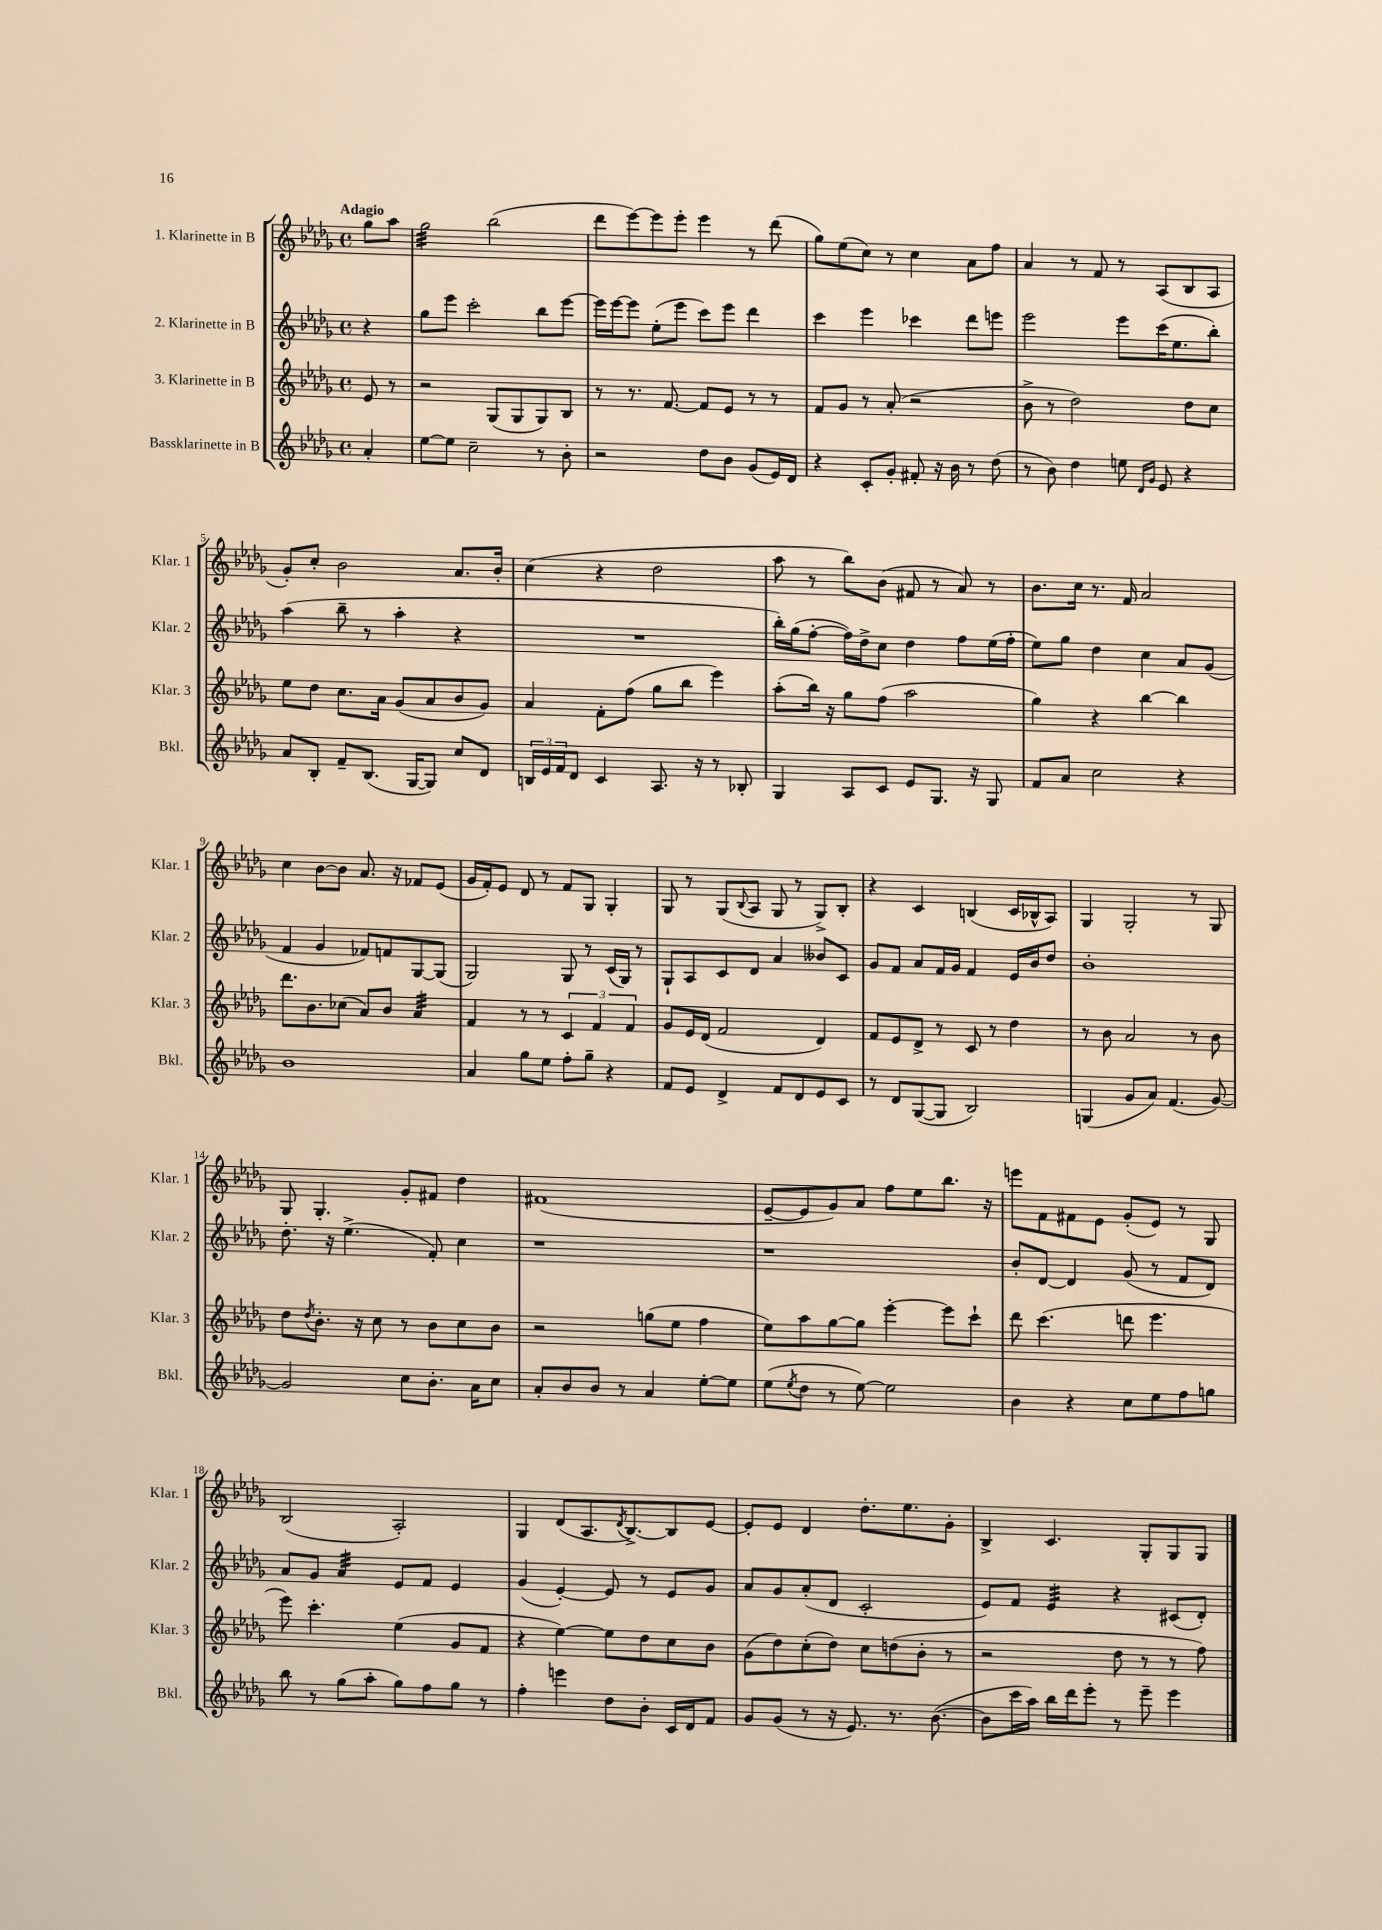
<<
\new StaffGroup <<
\new Staff = "s0" \with { instrumentName = "1. Klarinette in B" shortInstrumentName = "Klar. 1" } {
    \clef treble \key des \major \defaultTimeSignature \time 4/4 \partial 4 \tempo "Adagio"
    ges''8 aes''8 |
    ges''2:32 bes''2( |
    des'''8 ees'''8~) ees'''8 ees'''8-. ees'''4 r8 des'''8( |
    ges''8) ees''8( c''8) r8 c''4 aes'8 f''8 |
    aes'4 r8 f'8 r8 aes8( bes8 aes8 |
    ges'8-.) c''8-. bes'2 aes'8. bes'16-. |
    c''4( r4 des''2 |
    aes''8 r8 bes''8) bes'8( fis'8 r8 aes'8) r8 |
    bes'8. c''16 r8. f'16 aes'2 |
    c''4 bes'8~ bes'8 aes'8. r16 fes'8 ees'8( |
    ges'16 f'16-.) ees'8 des'8 r8 f'8 ges8 ges4-. |
    ges8 r8 ges8( \appoggiatura { bes8 } aes8 ges8 r8 ges8->) bes8-. |
    r4 c'4 b4( c'16 bes16-^ aes8) |
    ges4 ges2-. r8 ges8 |
    ges8 ges4.-. ges'8-. fis'8 des''4 |
    fis'1( |
    ees'8~-- ees'8 ges'8) aes'8 f''8 ees''8 bes''8. r16 |
    e'''8 f'8 fis'8 ees'8 ges'8-.( ees'8) r8 ges8 |
    bes2( aes2-.) |
    ges4 des'8( aes8. \acciaccatura { des'8 } bes8.~->) bes8 ees'8~ |
    ees'8-. ees'8 des'4 des''8.-. ees''8. ges'8-. |
    bes4-> c'4. ges8-. ges8 ges8 \bar "|." |
}
\new Staff = "s1" \with { instrumentName = "2. Klarinette in B" shortInstrumentName = "Klar. 2" } {
    \clef treble \key des \major \defaultTimeSignature \time 4/4 \partial 4
    r4 |
    ges''8 ees'''8 c'''2-. bes''8 ees'''8~ |
    ees'''16 ees'''16~ ees'''8 ees''8-.( ees'''8 c'''8) ees'''8 des'''4 |
    c'''4 ees'''4 ces'''4 des'''8 e'''8 |
    ees'''2 ees'''8 c'''16( ees''8. bes''8-.) |
    aes''4( bes''8-- r8 aes''4-. r4 |
    R1 |
    bes''16-.) ges''16( f''8~-. f''16) des''16-> c''8 des''4 f''8 ees''16( f''16-. |
    ees''8) ges''8 des''4 c''4 aes'8 ges'8( |
    f'4 ges'4 fes'8) f'8 ges8~ ges8( |
    ges2) ges8 r8 c'16( ges16) r8 |
    ges8-! aes8 c'8 des'8 aes'4 beses'8 c'8 |
    ges'8 f'8 aes'8 f'16 ges'16 f'4 ees'16 bes'16 des''8 |
    bes'1-. |
    des''8.-. r16 ees''4.->( f'8-.) c''4 |
    r1 |
    r1 |
    bes'8-. des'8~ des'4 ges'8( r8 f'8 des'8) |
    aes'8 ges'8 aes'4:32 ees'8 f'8 ees'4 |
    ges'4( ees'4~-.) ees'8 r8 ees'8 ges'8 |
    aes'8 ges'8 aes'8-.( des'8 c'2-. |
    ees'8) f'8 ees'4:32 r4 cis'8( des'8-.) \bar "|." |
}
\new Staff = "s2" \with { instrumentName = "3. Klarinette in B" shortInstrumentName = "Klar. 3" } {
    \clef treble \key des \major \defaultTimeSignature \time 4/4 \partial 4
    ees'8 r8 |
    r2 ges8( ges8 ges8) bes8 |
    r8 r8. f'8.~ f'8 ees'8 r8 r8 |
    f'8 ges'8 r8 aes'8-.( r2 |
    bes'8-> r8 des''2) des''8 c''8 |
    ees''8 des''8 c''8. aes'16 ges'8( aes'8 bes'8 ges'8) |
    aes'4 f'8-. f''8( ges''8 bes''8 ees'''4) |
    aes''8-.( bes''16) r16 ges''8 f''8( aes''2 |
    ges''4) r4 bes''4~ bes''4 |
    des'''8. bes'8. ces''8( aes'8) bes'8 aes'4:32 |
    f'4 r8 r8 \tuplet 3/2 { c'4 f'4 f'4 } |
    ges'8 ees'16 des'16( f'2 des'4) |
    f'8 ees'8 des'8-> r8 c'8 r8 des''4 |
    r8 bes'8 aes'2 r8 bes'8 |
    des''8 \acciaccatura { des''8 } bes'8.-. r16 c''8 r8 bes'8 c''8 bes'8 |
    r2 g''8( ees''8 f''4 |
    ees''8) aes''8 ges''8~ ges''8 ees'''4~-. ees'''8 c'''8-! |
    des'''8 c'''4.( d'''8 ees'''4. |
    ees'''8) c'''4.-. ees''4( ges'8 f'8 |
    r4 ees''4~) ees''8 des''8 c''8 bes'8 |
    ges'8( des''8) c''8-.( des''8) c''8 d''8( bes'8-. r8 |
    r2 des''8 r8 r8 f''8) \bar "|." |
}
\new Staff = "s3" \with { instrumentName = "Bassklarinette in B" shortInstrumentName = "Bkl." } {
    \clef treble \key des \major \defaultTimeSignature \time 4/4 \partial 4
    aes'4-. |
    ees''8~ ees''8 c''2-- r8 bes'8-. |
    r2 des''8 bes'8 ges'8( ees'16) des'16 |
    r4 c'8-. ges'8-. fis'8-. r16 bes'16 r8 des''8( |
    r8 bes'8) des''4 e''8 \grace { des'16 ges'16 } ees'8 r4 |
    aes'8 bes8-. f'8-- bes8.( ges16~ ges8) c''8 des'8 |
    \tuplet 3/2 { b16 ees'16 f'16 } des'8 c'4 aes8. r16 r8 bes8-. |
    ges4 aes8 c'8 ees'8 ges8. r16 ges8 |
    f'8 aes'8 c''2 r4 |
    bes'1 |
    aes'4 ges''8 ees''8 f''8-. ges''8-- r4 |
    f'8 ees'8 des'4-> f'8 des'8 ees'8 c'8 |
    r8 des'8 ges8~( ges8 bes2) |
    g4( ges'8 aes'8) f'4.( ges'8~) |
    ges'2 c''8 bes'8.-. aes'16 c''8 |
    aes'8-. bes'8 bes'8 r8 aes'4 ees''8~-. ees''8 |
    ees''8( \acciaccatura { ees''8 } des''8 r8 ees''8~) ees''2 |
    bes'4 r4 c''8 ees''8 f''8 g''8 |
    bes''8 r8 ges''8( aes''8-. ges''8) f''8 ges''8 r8 |
    f''4-. e'''4 des''8 bes'8-. c'16 des'16 f'8 |
    ges'8 ges'8( r8 r16 ees'8.) r8. bes'8.~( |
    bes'8 c'''16 aes''16) bes''16 des'''16 ees'''8-. r8 ees'''8-- ees'''4 \bar "|." |
}
>>
>>
